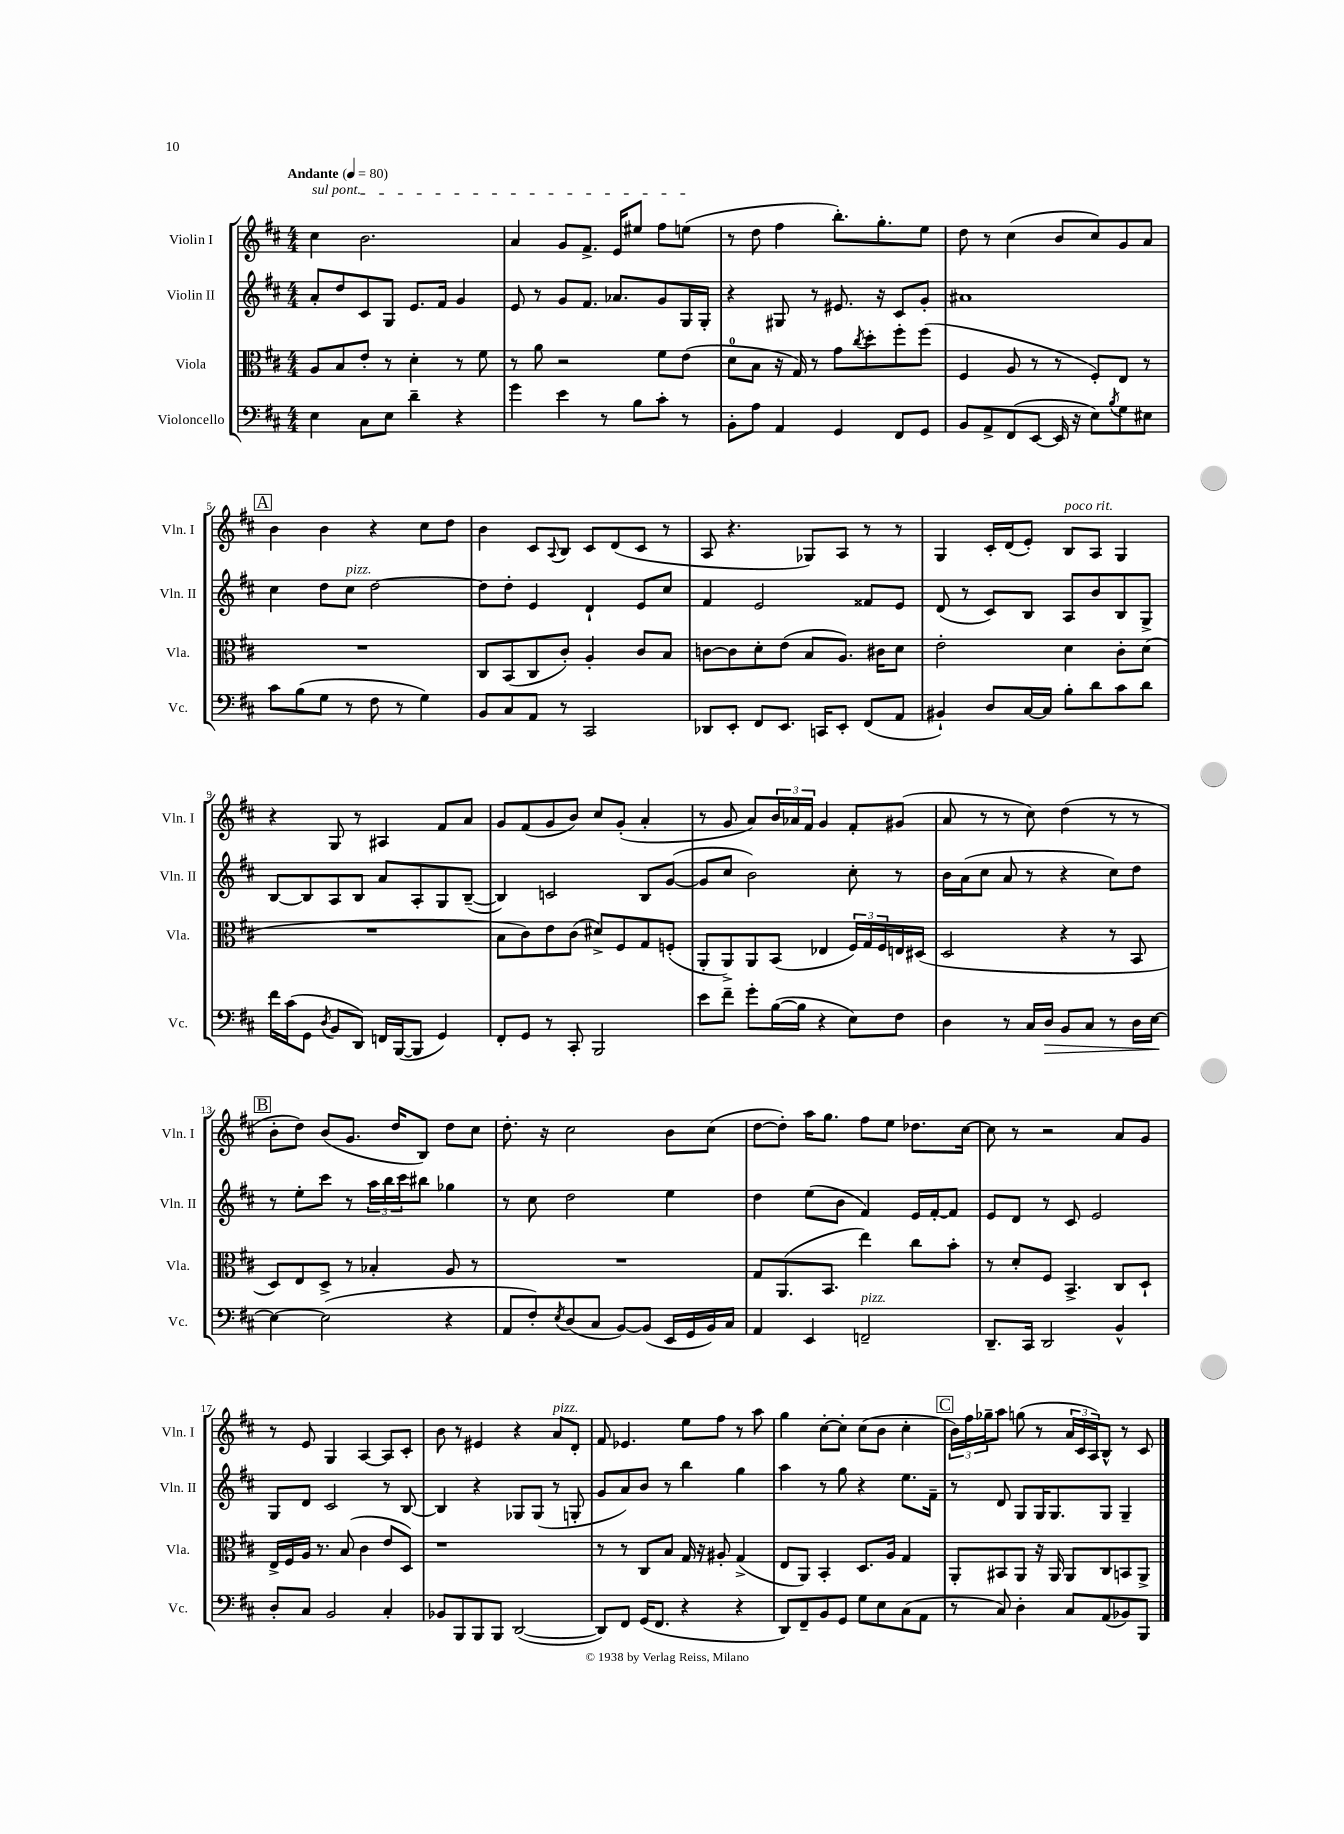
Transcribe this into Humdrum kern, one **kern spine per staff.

**kern	**kern	**kern	**kern
*staff4	*staff3	*staff2	*staff1
*clefF4	*clefC3	*clefG2	*clefG2
*k[f#c#]	*k[f#c#]	*k[f#c#]	*k[f#c#]
*M4/4	*M4/4	*M4/4	*M4/4
*MM80	*MM80	*MM80	*MM80
4E\	8A/L	8a'/L	4cc#\
.	8B/	8dd/	.
8C#\L	8e'/J	8c#/	2.b\
8E\J	8r	8G/J	.
4d~\	4d'\	8.e/L	.
.	.	16f#/Jk	.
4r	8r	4g/	.
.	8f#\	.	.
=	=	=	=
4g\	8r	8e/	4a/
.	8a\	8r	.
4e\	2r	8g/L	8g/L
.	.	8.f#/J	8.f#^/J
8r	.	.	.
.	.	8.a-/L	16e/LK
8B\L	.	.	8ee#/J
8c#'\J	8f#\L	8g/	8ff#\L
8r	(8e\J	16G/L	(8ee\J
.	.	16G'/JJ	.
=	=	=	=
8BB'\L	8d\L	4r	8r
8A\J	8B\J	.	8dd\
4AA/	16r	8G#/	4ff#\
.	16G/)	.	.
.	8r	8r	.
4GG/	8g\L	8.e#/	8.bb'\L)
.	8qcc#/	.	.
.	8dd'\	.	.
.	.	16r	8.gg'\
8FF#/L	8ff#'\	8c#/L	.
8GG/J	(8ff#\J	8g'/J	8ee\J
=	=	=	=
8BB/L	4F#/	1a#	8dd\
8AA^/	.	.	8r
(8FF#/	8A/	.	(4cc#\
[8EE/J	8r	.	.
16EE/]	8r	.	8b/L
16r	.	.	.
8E\L)	8F#'/L)	.	8cc#/)
8qB/	.	.	.
8G\	8E/J	.	8g/
8E#\J	8r	.	8a/J
=	=	=	=
8c#\L	1r	4cc#\	4b\
(8B\	.	.	.
8G\J	.	8dd\L	4b\
8r	.	8cc#\J	.
8F#\	.	[2dd\	4r
8r	.	.	.
4G\)	.	.	8cc#\L
.	.	.	8dd\J
=	=	=	=
8BB/L	8C#/L	8dd\]L	4b\
8C#/	(8BB/	8dd'\J	.
8AA/J	8C#/	4e/	8c#/L
.	.	.	8qqA/
8r	8c#'/J)	.	8B/J
2CC#/	4A'/	4d`/	8c#/L
.	.	.	(8d/
.	8c#/L	8e/L	8c#/J
.	8B/J	8cc#/J	8r
=	=	=	=
8DD-/L	[8c\L	4f#/	8A/
8EE'/J	8c\]	.	4.r
8FF#/L	8d'\	2e/	.
8.EE/J	(8e\J	.	.
.	8B/L	.	8G-/L)
16CC/LK	.	.	.
8EE'/J	8.A/J)	.	8A/J
(8FF#/L	.	8f##/L	8r
.	16c#\LK	.	.
8AA/J	8d\J	8e/J	8r
=	=	=	=
4BB#`/)	2e'\	(8d/	4G/
.	.	8r	.
8D/L	.	8c#/L)	16c#'/LL
.	.	.	(16d/J
[16C#/L	.	8B/J	8e'/J)
16C#/]JJ	.	.	.
8B'\L	4d\	8A/L	8B/L
8d\	.	8b/	8A/J
8c#\	8c#'\L	8B/	4G/
8d\J	(8d\J	8G^/J	.
=	=	=	=
16f#\LL	1r	[8B/L	4r
(16c#\J	.	.	.
8GG\J	.	8B/]	.
8qD/	.	.	.
8BB/L	.	8A/	8G/
8DD/J)	.	8B/J	8r
16FF/LL	.	8a/L	4A#/
([16BBB/J	.	.	.
8BBB/]J	.	8A'/	.
4GG/)	.	8G/	8f#/L
.	.	([8B~/J	8a/J
=	=	=	=
8FF#'/L	8B\L	4B/])	8g/L
8GG/J	8c#\)	.	(8f#/
8r	8e\	2c/	8g/
8CC#'/	(8c#\J	.	8b/J)
2BBB/	8d#^/L)	.	8cc#/L
.	8F#/	.	(8g'/J
.	8G/	8B/L	4a'/
.	(8F'/J	([8g/J	.
=	=	=	=
8e\L	8AA'/L	8g/]L	8r
8f#~\J	8AA^/)	8cc#/J	8g/
8g'\L	8AA/	2b\)	8a/L)
([16B\L	(8BB/J	.	24b/L
.	.	.	24a-/
16B\]JJ	.	.	.
.	.	.	24f#/JJ
4r	4E-/	.	4g/
8E\L)	24F#/LL)	8cc#'\	8f#'/L
.	24G/	.	.
.	24F#/	.	.
8F#\J	16E/	8r	(8g#/J
.	(16D#/JJ	.	.
=	=	=	=
4D\	2D/	16b\LL	8a/
.	.	(16a\J	.
.	.	8cc#\J	8r
8r	.	8a/	8r
16C#/LL	.	8r	8cc#\)
16D/JJ	.	.	.
8BB/L	4r	4r	(4dd\
8C#/J	.	.	.
8r	8r	8cc#\L)	8r
16D\LL	8BB/	8dd\J	8r
[16E\JJ	.	.	.
=	=	=	=
4E\_	8D/L)	8r	8b'\L
.	8E/	8ee'\L	8dd\J)
(2E\]	8D^/J	8ccc#\J	(8b/L
.	8r	8r	8.g/J
.	4B-'/	24aa\LL	.
.	.	24bb\	.
.	.	.	16dd/LK
.	.	24ccc#\J	.
.	.	8bb#\J	8B/J)
4r	8A/	4gg-\	8dd\L
.	8r	.	8cc#\J
=	=	=	=
8AA/L	1r	8r	8.dd'\
8F#'/)	.	8cc#\	.
.	.	.	16r
8qE/	.	.	.
(8D/	.	2dd\	2cc#\
8C#/J	.	.	.
[8BB/L)	.	.	.
(8BB/]J	.	.	.
16EE/LL	.	4ee\	8b\L
16GG/	.	.	.
16BB/)	.	.	(8cc#\J
16C#/JJ	.	.	.
=	=	=	=
4AA/	8G/L	4dd\	[8dd\L
.	(8.AA/	.	8dd'\]J)
4EE/	.	(8ee\L	16aa\LK
.	8.BB/J	.	8.gg\J
.	.	8b\J	.
2FF~/	4ee\)	4f#/)	8ff#\L
.	.	.	8ee\J
.	8cc#\L	16e/LL	8.dd-\L
.	.	[16f#'/J	.
.	8b'\J	8f#/]J	.
.	.	.	[16cc#\Jk
=	=	=	=
8.DD~/L	8r	8e/L	8cc#\]
.	8d'/L	8d/J	8r
16CC#/Jk	.	.	.
2DD/	8F#/J	8r	2r
.	4.BB^/	8c#/	.
.	.	2e/	.
4BB^^/	8C#/L	.	8a/L
.	8D`/J	.	8g/J
=	=	=	=
8D'/L	16E^/LL	8G/L	8r
.	16F#/	.	.
8C#/J	16A/JJ	8d/J	8e/
.	8.r	.	.
2BB/	.	2c#/	4G/
.	(8B/	.	.
.	4c#\	.	[4A/
4C#'/	8e/L	8r	8A/]L
.	8D/J)	[8B/	8c#'/J
=	=	=	=
8BB-/L	1r	4B/]	8b\
8BBB/	.	.	8r
8BBB/	.	4r	4e#/
8BBB/J	.	.	.
([2DD/	.	8G-/L	4r
.	.	(8G-/J	.
.	.	8r	8a/L
.	.	8G'/	8d'/J
=	=	=	=
8DD/]L)	8r	8g/L	8f#/
8FF#/J	8r	8a/)	4.e-/
(16GG/LK	8C#/L	8b/J	.
8.FF#/J	.	.	.
.	8B/J	8r	.
4r	16G/	4bb\	8ee\L
.	16r	.	.
.	8A#'/	.	8ff#\J
4r	(4G^/	4gg\	8r
.	.	.	8aa\
=	=	=	=
8DD/L)	8E/L	4aa\	4gg\
8FF#~/	8AA/J)	.	.
8BB/	4BB'/	8r	[8cc#'\L
8GG/J	.	8gg\	8cc#'\]J
8G\L	8.D/L	4r	(8cc#\L
8E\	.	.	8b\J
.	16A/Jk	.	.
(8C#\	4G/	8.ee\L	4cc#'\
8AA\J	.	.	.
.	.	16f#~\Jk	.
=	=	=	=
8r	8AA'/L	8r	24b\LL)
.	.	.	24ff#\
.	.	.	24gg-~\J
8C#/)	8BB#/	8d/	8aa\J
4D'\	8AA/J	8G/L	(8gg\
.	16r	16G/K	8r
.	16AA/	8.G/	.
8C#/L	8AA/L	.	24a/LL
.	.	.	24c#/
.	.	.	24A/J)
(8AA/	8C#/	8G/J	8B^^/J
8BB-/)	8BB/	4G~/	8r
8BBB/J	8AA^/J	.	8c#/
==	==	==	==
*-	*-	*-	*-
